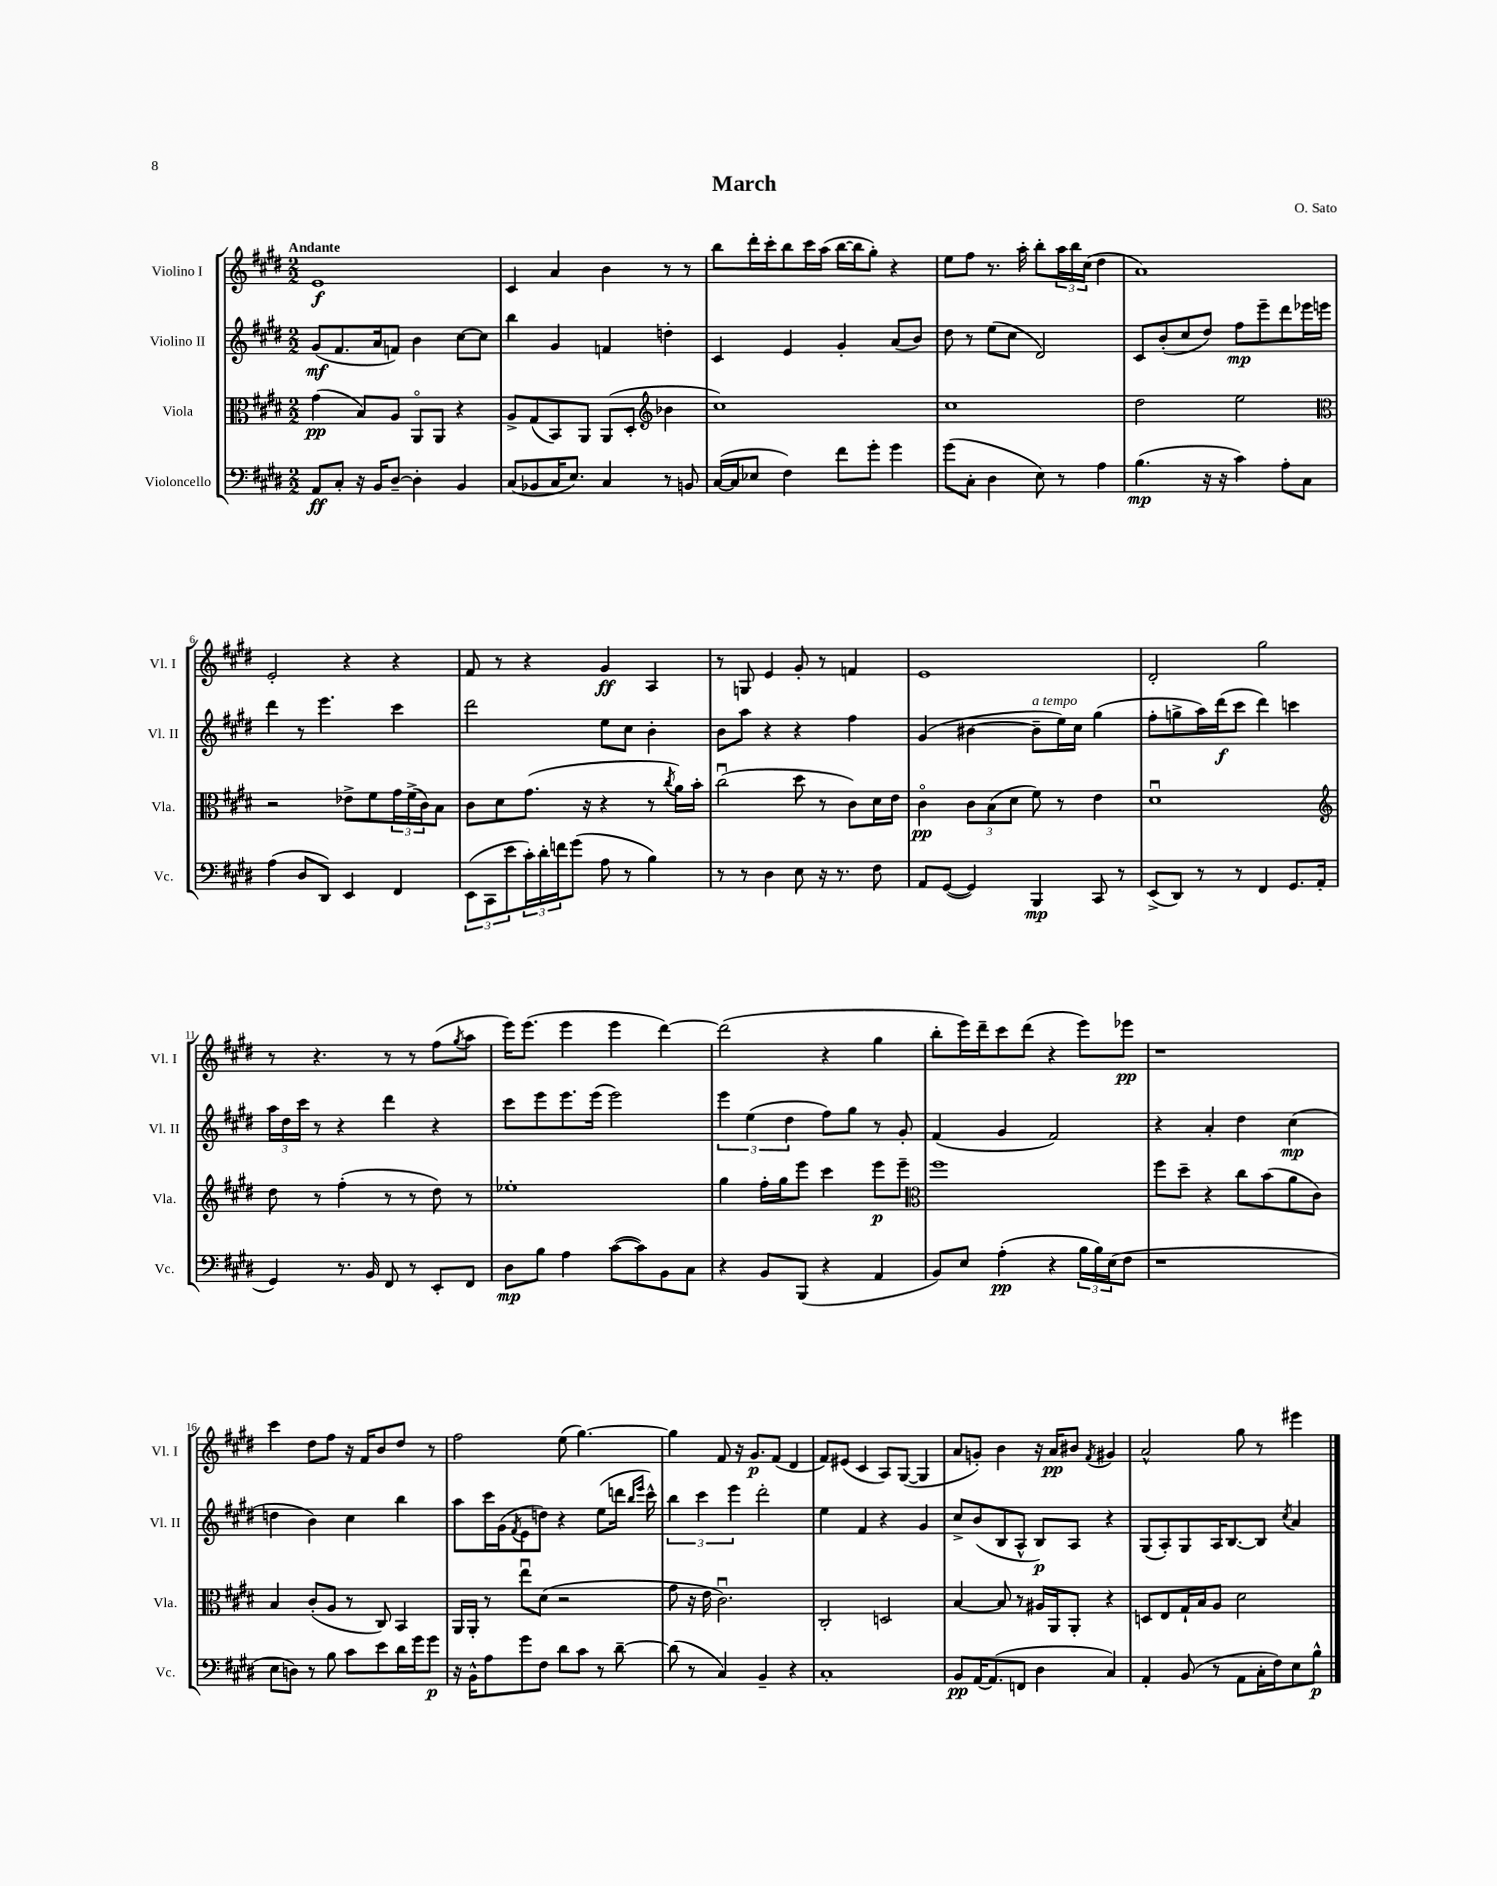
\header { title = "March" composer = "O. Sato" }
<<
\new StaffGroup <<
\new Staff = "s0" \with { instrumentName = "Violino I" shortInstrumentName = "Vl. I" } {
    \clef treble \key e \major \numericTimeSignature \time 2/2 \tempo "Andante"
    e'1\f |
    cis'4 a'4 b'4 r8 r8 |
    b''8 dis'''16-. cis'''16-. b''8 cis'''16 a''16( b''16~ b''16 gis''8-.) r4 |
    e''8 fis''8 r8. a''16-. b''8-. \tuplet 3/2 { a''16 b''16 cis''16( } dis''4 |
    a'1) |
    e'2-. r4 r4 |
    fis'8 r8 r4 gis'4\ff a4 |
    r8 g8 e'4 gis'8-. r8 f'4 |
    e'1 |
    dis'2-. gis''2 |
    r8 r4. r8 r8 fis''8( \acciaccatura { gis''8 } a''8 |
    e'''16) e'''8.( e'''4 e'''4 dis'''4~) |
    dis'''2( r4 gis''4 |
    b''8-. e'''16) dis'''16-- cis'''8 dis'''8( r4 e'''8) ees'''8\pp |
    r1 |
    cis'''4 dis''8 fis''8 r16 fis'16 b'8 dis''8 r8 |
    fis''2 e''8( gis''4.~) |
    gis''4 fis'8 r16 gis'8.\p fis'8( dis'4 |
    fis'8) eis'8( cis'4 a8) gis8~( gis4 |
    a'8 g'8-.) b'4 r16 a'16\pp bis'8 \acciaccatura { fis'8 } gis'4 |
    a'2-^ gis''8 r8 eis'''4 \bar "|." |
}
\new Staff = "s1" \with { instrumentName = "Violino II" shortInstrumentName = "Vl. II" } {
    \clef treble \key e \major \numericTimeSignature \time 2/2
    gis'8\mf( fis'8. a'16 f'8) b'4 cis''8~ cis''8 |
    b''4 gis'4 f'4 d''4-. |
    cis'4 e'4 gis'4-. a'8( b'8) |
    dis''8 r8 e''8( cis''8 dis'2) |
    cis'8 b'8-.( cis''8 dis''8) fis''8\mp e'''8-- dis'''8 ees'''16 e'''16 |
    dis'''4 r8 e'''4. cis'''4 |
    dis'''2 e''8 cis''8 b'4-. |
    b'8 a''8 r4 r4 fis''4 |
    gis'4( bis'4~ bis'8--^\markup { \italic "a tempo" } e''16) cis''16 gis''4( |
    fis''8-. g''8-> a''16) dis'''16\f( cis'''8 dis'''4) c'''4 |
    \tuplet 3/2 { a''16 dis''16 cis'''16 } r8 r4 dis'''4 r4 |
    cis'''8 e'''8 e'''8. e'''16( e'''2) |
    \tuplet 3/2 { e'''4 e''4( dis''4 } fis''8) gis''8 r8 gis'8-. |
    fis'4( gis'4 fis'2) |
    r4 a'4-. dis''4 cis''4\mp( |
    d''4 b'4) cis''4 b''4 |
    a''8 cis'''16 gis'16( \acciaccatura { fis'8 } e'8 d''8) r4 e''8( d'''16 \grace { b''16 e'''16 } cis'''16-^) |
    \tuplet 3/2 { b''4 cis'''4 e'''4 } dis'''2-. |
    e''4 fis'4 r4 gis'4 |
    cis''8-> b'8( b8 a8-^ b8\p) a8 r4 |
    gis8( a8-.) gis8 a16 b8.~ b8 \acciaccatura { cis''8 } a'4 \bar "|." |
}
\new Staff = "s2" \with { instrumentName = "Viola" shortInstrumentName = "Vla." } {
    \clef alto \key e \major \numericTimeSignature \time 2/2
    gis'4\pp( b8) a8 a,8\flageolet a,8 r4 |
    a8-> gis8( b,8) a,8 a,8( dis8-. \clef treble bes'4 |
    cis''1) |
    cis''1 |
    dis''2 e''2 |
    \clef alto r2 ees'8-> fis'8 \tuplet 3/2 { gis'16 fis'16->( cis'16) } b8 |
    cis'8 dis'8 gis'8.( r16 r4 r8 \acciaccatura { cis''8 } a'16) b'16-. |
    cis''2\downbow( dis''8 r8 cis'8) dis'16 e'16 |
    cis'4\flageolet\pp \tuplet 3/2 { cis'8 b8( dis'8 } fis'8) r8 e'4 |
    dis'1\downbow |
    \clef treble dis''8 r8 fis''4-.( r8 r8 dis''8) r8 |
    ees''1-. |
    gis''4 fis''16-. gis''16 e'''8 cis'''4 e'''8\p e'''8-- |
    \clef alto fis''1 |
    fis''8 dis''8-- r4 cis''8 b'8( a'8 cis'8) |
    b4 cis'8-.( a8 r8 cis8) b,4 |
    a,16 a,16-. r8 e''8\downbow dis'8( r2 |
    gis'8 r16 e'16 cis'2.\downbow) |
    cis2-. d2 |
    b4~ b8 r8 ais16 a,16 a,8-. r4 |
    d8 e8 gis16-! b16 a8 dis'2 \bar "|." |
}
\new Staff = "s3" \with { instrumentName = "Violoncello" shortInstrumentName = "Vc." } {
    \clef bass \key e \major \numericTimeSignature \time 2/2
    a,8\ff cis8-. r16 b,16 dis8~-- dis4-. b,4 |
    cis8( bes,8 cis16 e8.) cis4 r8 b,8 |
    cis16~( cis16 ees8 fis4) fis'8 gis'8-. gis'4 |
    gis'8( cis8-. dis4 e8) r8 a4 |
    b4.\mp( r16 r16 cis'4) a8-. cis8 |
    a4( dis8 dis,8) e,4 fis,4 |
    \tuplet 3/2 { e,8( cis,8 e'8 } \tuplet 3/2 { cis'16-.) dis'16-. f'16 } gis'8( a8 r8 b4) |
    r8 r8 dis4 e8 r16 r8. fis8 |
    a,8 gis,8~( gis,4) b,,4\mp cis,8 r8 |
    e,8->( dis,8) r8 r8 fis,4 gis,8. a,16( |
    gis,4) r8. b,16 fis,8 r8 e,8-. fis,8 |
    dis8\mp b8 a4 cis'8~( cis'8) b,8 cis8 |
    r4 b,8 b,,8( r4 a,4 |
    b,8) e8 a4-.\pp( r4 \tuplet 3/2 { b16 b16) e16( } fis8 |
    r1 |
    e8 d8) r8 b8 cis'8 e'8 dis'16 gis'16 gis'8\p |
    r16 b,16-^ a8 gis'8 fis8 dis'8 cis'8 r8 dis'8~-- |
    dis'8( r8 cis4) b,4-- r4 |
    cis1-. |
    b,8\pp a,16~ a,8.( f,8 dis4 cis4) |
    a,4-. b,8( r8 a,8 cis16-. fis16) e8 b8-^\p \bar "|." |
}
>>
>>
